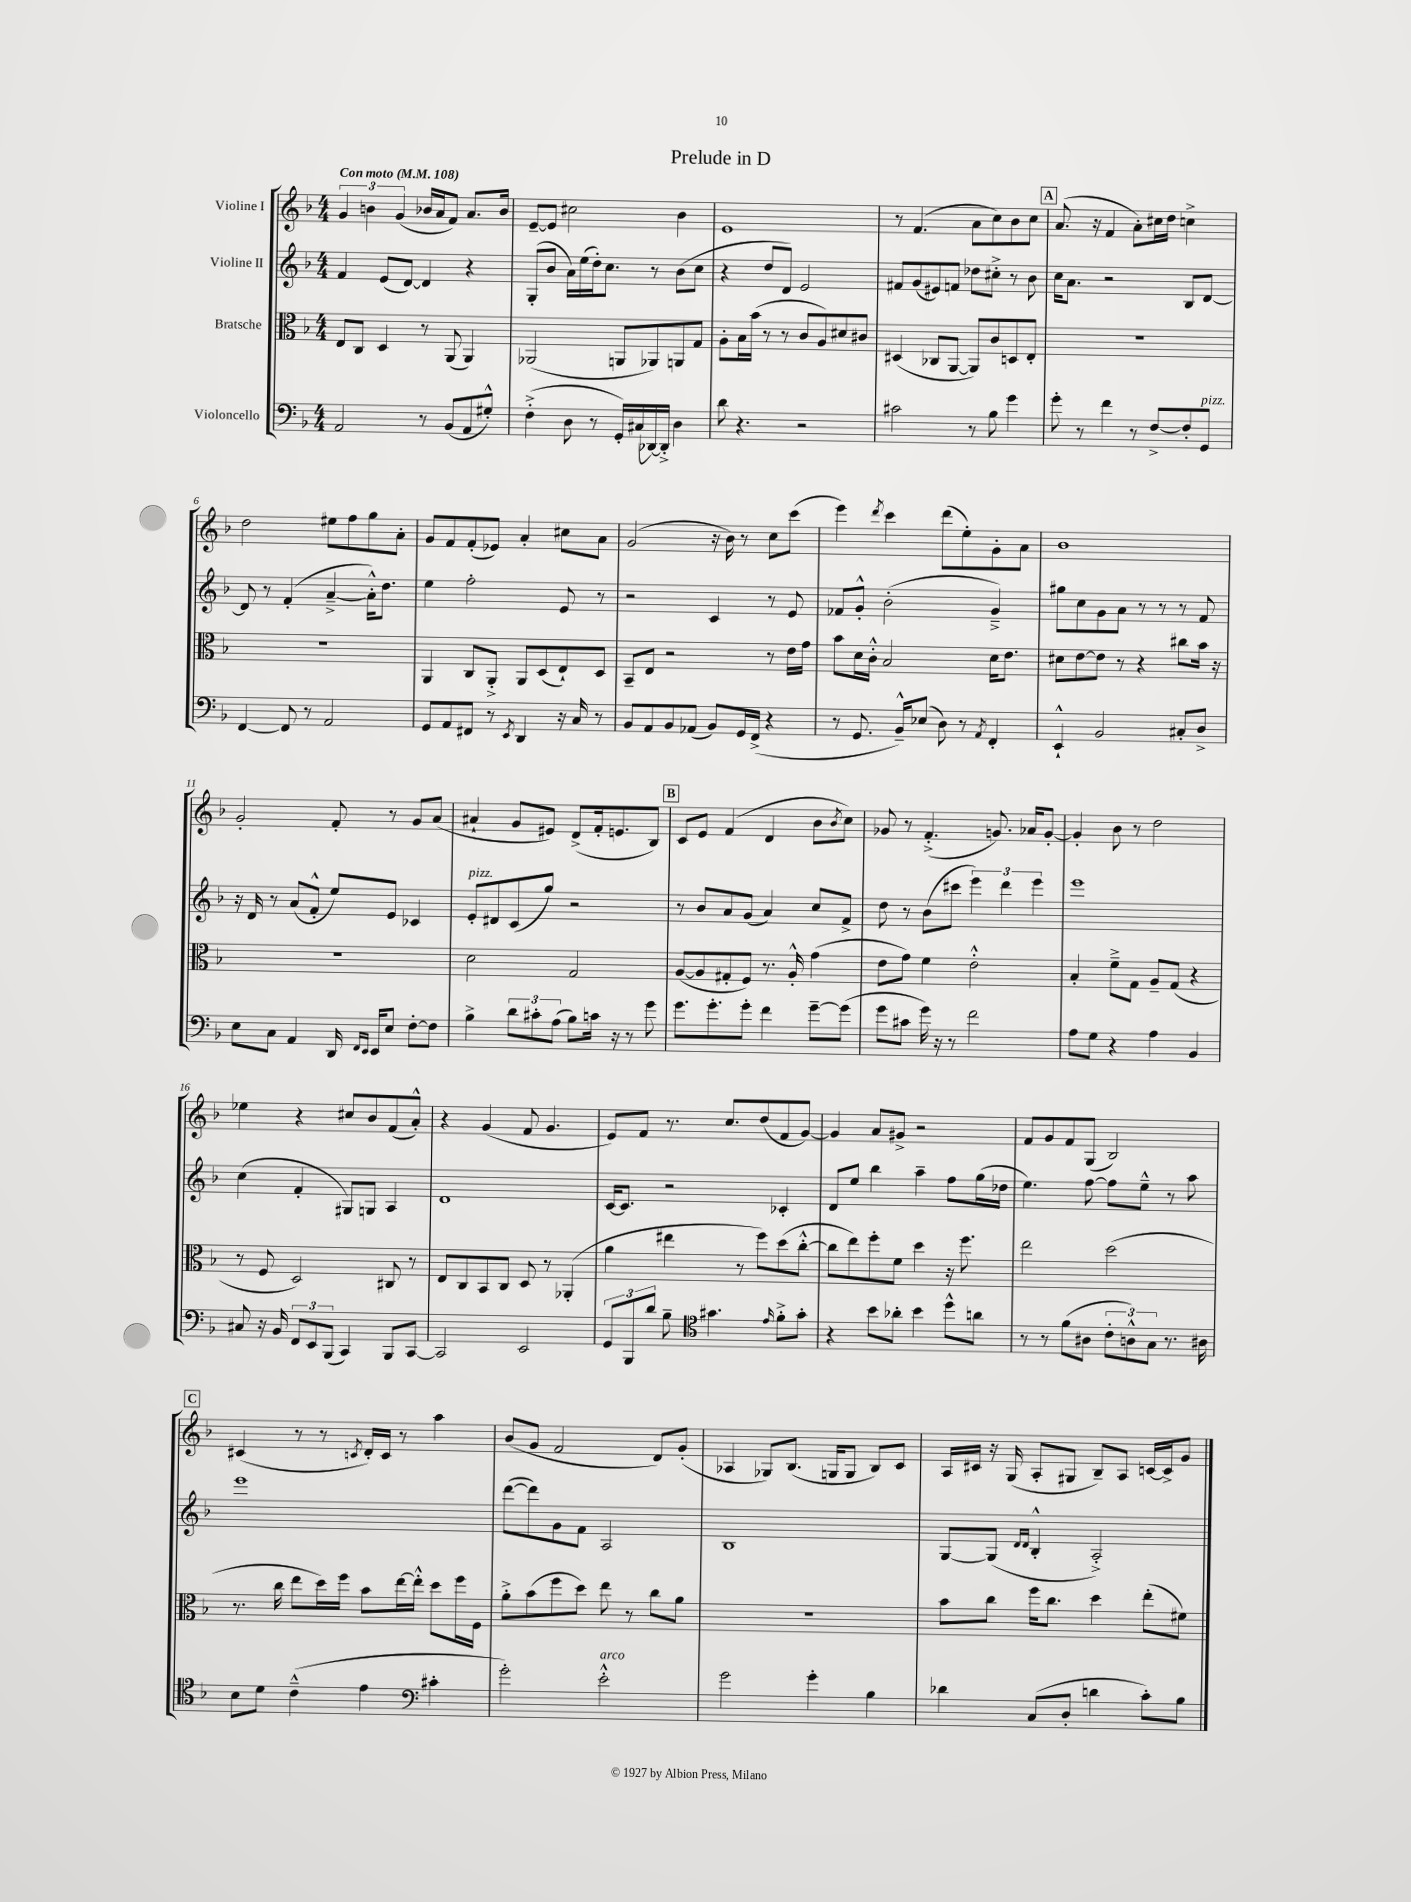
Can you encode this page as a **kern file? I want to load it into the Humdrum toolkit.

**kern	**kern	**kern	**kern
*staff4	*staff3	*staff2	*staff1
*clefF4	*clefC3	*clefG2	*clefG2
*k[b-]	*k[b-]	*k[b-]	*k[b-]
*M4/4	*M4/4	*M4/4	*M4/4
*MM108	*MM108	*MM108	*MM108
2AA	8E	4f	6g
.	8C	.	.
.	.	.	6b
.	4D	(8e	.
.	.	.	(6g
.	.	[8d)	.
8r	8r	4d]	16b-
.	.	.	16a
(8BB-	(8AA	.	8f)
8AA	4AA)	4r	8.a
8G#'^^)	.	.	.
.	.	.	16b-
=	=	=	=
(4F'^	(2AA-	(8G'	[8e~
.	.	8b-	8e]
8D	.	16a)	2cc#
.	.	(16ee	.
8r	.	16dd')	.
.	.	8.cc	.
16GG')	8AA	.	.
(16C#	.	.	.
[16DD-)	8AA-)	8r	.
16DD-'^]	.	.	.
4D	8AA	(8b-	4b-
.	8G	8cc	.
=	=	=	=
8d	8A'	4r	1e
4.r	16B-	.	.
.	(16b-	.	.
.	8r	8dd	.
.	8r	8d)	.
2r	8c	2e	.
.	8A)	.	.
.	8d#	.	.
.	8c#	.	.
=	=	=	=
2c#	(4D#	8f#	8r
.	.	(8g	(4.f
.	8C-	8e#)	.
.	[8AA	8f	.
8r	8AA])	8dd-	8a
8B-	8c	8cc#'^	8cc)
4g	8D	8r	8b-
.	8E'	8b-	8cc
=	=	=	=
8g'	1r	16cc	(8.a
.	.	8.a	.
8r	.	.	.
.	.	.	16r
4f	.	2r	4f
8r	.	.	8a')
[8F^	.	.	16cc#
.	.	.	16dd
8F']	.	8B-	4cc^
8GG	.	[8d	.
=	=	=	=
[4FF	1r	8d]	2dd
.	.	8r	.
8FF]	.	(4f'	.
8r	.	.	.
2AA	.	[4a~^	8ee#
.	.	.	8ff
.	.	16a'^^])	8gg
.	.	8.dd	.
.	.	.	8a'
=	=	=	=
8GG	4AA	4ee	8g
8AA	.	.	8f
8FF#	8C	2ff'	(8f'
8r	8AA'^	.	8e-)
8qEE	.	.	.
4DD	8AA	.	4a'
.	(8D	.	.
16r	8E`)	8e	8cc#
16C	.	.	.
8r	8D	8r	8a
=	=	=	=
8BB-	8BB-~	2r	(2g
8AA	8E	.	.
8BB-	2r	.	.
(8AA-	.	.	.
8BB-)	.	4c	16r
.	.	.	16b-)
16GG	.	.	8r
(16FF^	.	.	.
4r	8r	8r	8cc
.	16e	8e	(8ccc
.	16g	.	.
=	=	=	=
8r	8b-	8f-	4eee)
8.GG	16d	8g'^^	.
.	16c'^^	.	.
.	.	.	8qddd
.	2B-	(2b-'	4ccc
16BB-~^^)	.	.	.
(8E-	.	.	.
8D)	.	.	(8ddd
8r	.	.	8ee')
8qAA	.	.	.
4FF'	16d	4g~^)	8g'
.	8.e	.	.
.	.	.	8a
=	=	=	=
4EE`^^	8d#	8gg#	1b-
.	[8e	8cc	.
2BB-	8e]	8g	.
.	8r	8a	.
.	4r	8r	.
.	.	8r	.
8C#'	8cc#	8r	.
8D^	16b-	8f	.
.	16r	.	.
=	=	=	=
8E	1r	16r	2g'
.	.	16d	.
8C	.	8r	.
4AA	.	(8a	.
.	.	8f'^^	.
16DD	.	8ee)	8f'
16qqFF	.	.	.
16qqEE	.	.	.
16EE	.	.	.
8E	.	8e	8r
[8F'	.	4c-	8g
8F]	.	.	(8a
=	=	=	=
4B-^	2d	8e'	4a#`
.	.	8d#	.
12d	.	(8c	8g
12c#'	.	.	.
.	.	8gg)	8e#)
(12A	.	.	.
8B-)	2G	2r	(8d^
16c	.	.	16f'
16r	.	.	8.e
8r	.	.	.
8g	.	.	8B-)
=	=	=	=
8.g	([8A	8r	8c
.	8A]	8b-	8e
8.g'	.	.	.
.	8G#'	8a	(4f
8g'	8F)	(8g	.
4f	8.r	4a)	4d
.	16A'^^	.	.
[8g~	(4g	8cc	8b-
.	.	.	8qb-
(8g]	.	8f^	8cc)
=	=	=	=
8g	8e	8dd	8g-
8c#	8g)	8r	8r
16g)	4f	(8b-	(4.f'^
16r	.	.	.
8r	.	8ccc#	.
2f	2e'^^	6eee)	.
.	.	.	8.g)
.	.	6ddd	.
.	.	.	16a-
.	.	6eee	.
.	.	.	[8g'
=	=	=	=
8A	4B-'	1eee	4g']
8G	.	.	.
4r	8f~^	.	8b-
.	8G	.	8r
4A	8A~	.	2dd
.	(8G	.	.
4BB-	4r	.	.
=	=	=	=
8C#	8r	(4cc	4ee-
16r	8F	.	.
16BB-	.	.	.
12FF	2D)	4f'	4r
12EE	.	.	.
(12BBB-	.	.	.
4CC)	.	8G#)	8cc#
.	.	8G	8b-
8BBB-	8C#	4A	(8f
[8CC	8r	.	8a'^^)
=	=	=	=
2CC]	8E	1d	4r
.	8C	.	.
.	8BB-	.	(4g
.	8C	.	.
2EE	8D	.	8f
.	8r	.	4.g
.	(4AA-'	.	.
=	=	=	=
12GG	4a	[16c	8e)
.	.	8.c]	.
12BBB-	.	.	.
.	.	.	8f
12d	.	.	.
8B-~	4ee#	2r	8.r
*clefC4	*	*	*
4.g#	.	.	.
.	.	.	8.cc
.	8r	.	.
.	8ff)	.	(8dd
16qqe	.	.	.
8f'^	(8dd	4c-'	8f
8g#'	[8cc'^^	.	[8g)
=	=	=	=
4r	8cc]	8d	4g]
.	8ee)	8ee	.
8b-	8ff'	4bb-	8a
8a-'	8f	.	8g#^
4b-	4dd	4aa~	2r
8dd^^	16r	8ff	.
.	8.ff	.	.
8a	.	(16gg	.
.	.	16dd-	.
=	=	=	=
8r	2ee	4.ee)	8f
8r	.	.	8g
(8f	.	.	8f
8A#	.	[8ff	(8G
12c'	(2dd	8ff]	2B-)
12A^^)	.	.	.
.	.	8ee~^^	.
12G	.	.	.
8.r	.	8r	.
.	.	8aa	.
16A#	.	.	.
=	=	=	=
8B-	8.r	1eee	(4c#
8d	.	.	.
.	16cc	.	.
(4c~^^	8ee	.	8r
.	16dd)	.	8r
.	16ff	.	.
.	.	.	8qc
4e	8b-	.	16d')
.	.	.	16c
.	[16ee	.	8r
.	16ee'^^]	.	.
*clefF4	*	*	*
4c#'	8dd	.	4aa
.	16ff	.	.
.	16F	.	.
=	=	=	=
2g')	8a'^	([8ddd	(8b-
.	(8b-	8ddd])	8g
.	8ff	8g	2f
.	8dd)	8f	.
2e'^^	8ee	2A	.
.	8r	.	.
.	8cc	.	8d)
.	8a	.	(8g'
=	=	=	=
2g	1r	1B-	4A-
.	.	.	8G-)
.	.	.	(8.B-
4g'	.	.	.
.	.	.	16G
.	.	.	8G
4B-	.	.	8B-)
.	.	.	8c
=	=	=	=
4d-	8b-	[8G	16A
.	.	.	16c#
.	8cc	(8G]	16r
.	.	.	(16G
.	.	16qqd	.
.	.	16qqd	.
(8C	16ff	4B-'^^	8A'
.	8.cc	.	.
8D'	.	.	8G#
4d	4dd	2A'^)	8B-~)
.	.	.	8A
8c')	(8ee'	.	[16c
.	.	.	16c^]
8B-	8f#)	.	8g
==	==	==	==
*-	*-	*-	*-
